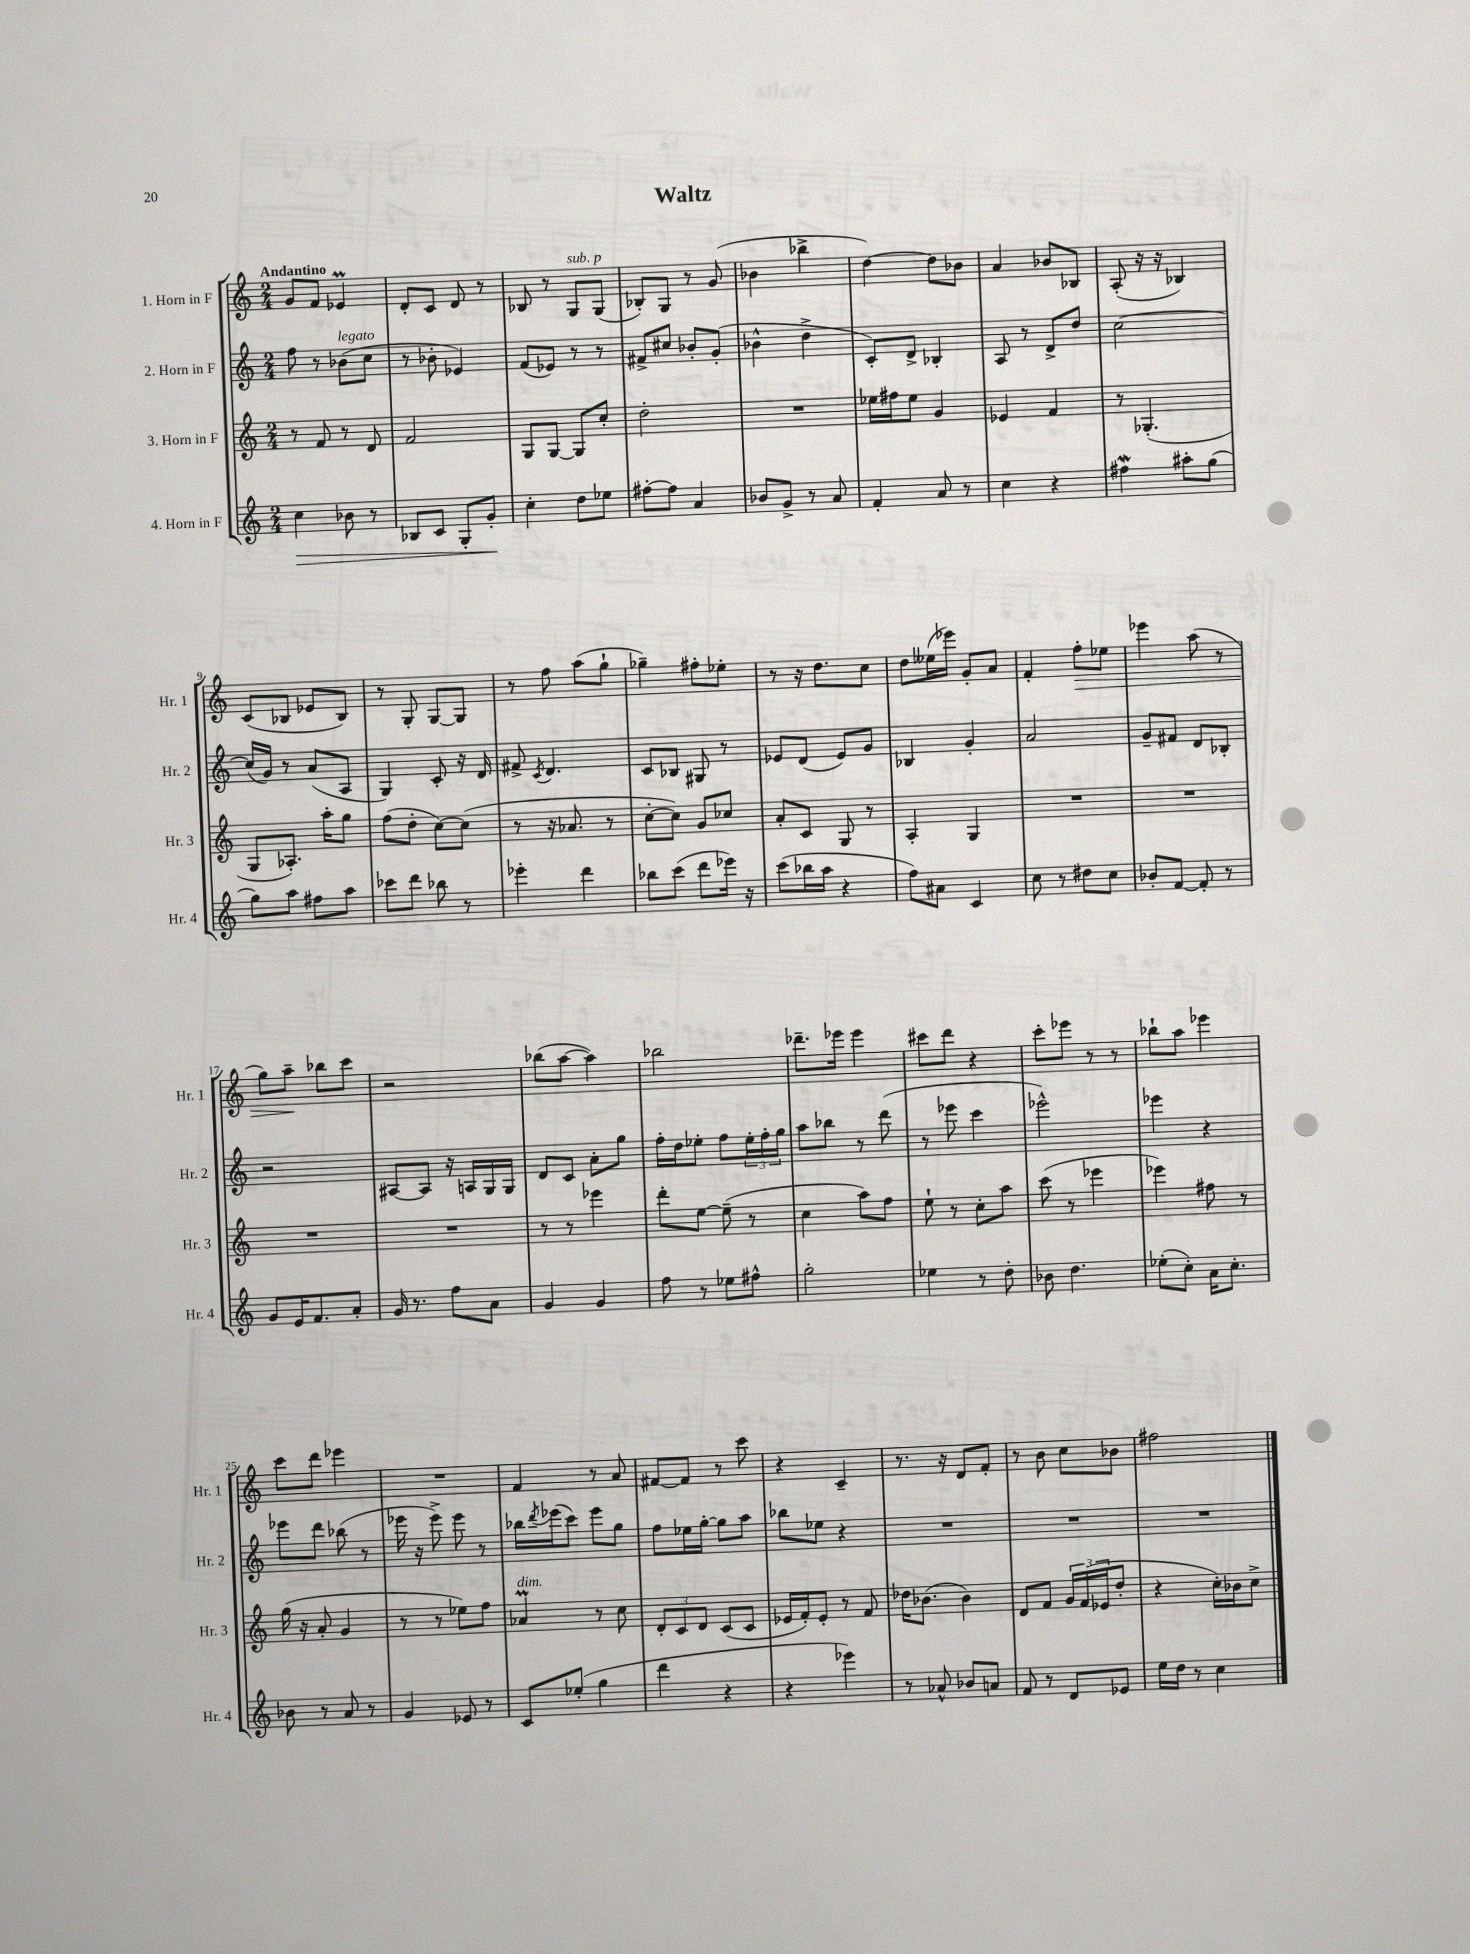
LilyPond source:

\header { title = "Waltz" }
<<
\new StaffGroup <<
\new Staff = "s0" \with { instrumentName = "1. Horn in F" shortInstrumentName = "Hr. 1" } {
    \clef treble \key c \major \numericTimeSignature \time 2/4 \tempo "Andantino"
    g'8 f'8 ees'4\prall |
    d'8-. c'8 d'8 r8 |
    bes8 r8 g8^\markup { \italic "sub. p" } g8( |
    bes8-.) g8 r8 g'8( |
    bes'4 bes''4-> |
    d''4~) d''8 bes'8 |
    a'4 bes'8 bes8 |
    a8-.( r16 r16 bes4) |
    c'8( bes8 ees'8 bes8) |
    r8 g8-. g8~ g8 |
    r8 f''8 a''8( g''8-! |
    ges''4--) fis''8-. ees''8-. |
    r8 r16 d''8. c''8 |
    d''8 eeses''16( ees'''16) g'8-. a'8 |
    f'4-. f''8-.\> ees''8 |
    ees'''4 a''8( r8 |
    g''8) a''8--\! bes''8 c'''8 |
    r2 |
    bes''8( a''8~ a''4) |
    bes''2 |
    des'''8.-- ees'''16 ees'''4 |
    cis'''8 d'''8 r4 |
    c'''8-. ees'''8 r8 r8 |
    bes''8-! a''8 ees'''4 |
    c'''8 d'''8 ees'''4 |
    R2 |
    f'4 r8 a'8 |
    fis'8~ fis'8 r8 c'''8 |
    r4 c'4-- |
    r8. r16 d'8 f'8-. |
    r8 b'8 c''8 bes'8 |
    fis''2 \bar "|." |
}
\new Staff = "s1" \with { instrumentName = "2. Horn in F" shortInstrumentName = "Hr. 2" } {
    \clef treble \key c \major \numericTimeSignature \time 2/4
    f''8 r8 bes'8^\markup { \italic "legato" }( c''8 |
    r8 bes'8-. ees'4) |
    f'8( ees'8) r8 r8 |
    fis'8-> cis''8 bes'8-. g'8-.( |
    bes'4-^ d''4-> |
    c'8-.) d'8-> bes4-. |
    a8 r8 d'8-> d''8 |
    c''2~ |
    c''16( g'16) r8 a'8( a8 |
    g4) c'8-. r16 d'16 |
    fis'8-> \acciaccatura { c'8 } d'4. |
    c'8 bes8 gis8 r8 |
    ees'8 d'8( ees'8) g'8 |
    bes4 g'4-. |
    a'2 |
    g'8-- fis'8 d'8 bes8-. |
    r2 |
    ais8~ ais8 r16 a16 g16 g16 |
    d'8 c'8 a'8-. g''8 |
    f''16-. d''16 ees''8-. f''8 \tuplet 3/2 { ees''16-. f''16-. g''16 } |
    a''8 bes''8 r8 d'''8( |
    r8 ees'''8 c'''4 |
    ees'''2-^) |
    ees'''4 r4 |
    ees'''8 d'''8 bes''8( r8 |
    ees'''16 r16 ees'''8->) ees'''8 r8 |
    bes''16 \acciaccatura { d'''8 } ees'''16( c'''8) ees'''8 g''8 |
    f''8 ees''16 g''16~-. g''8 a''8 |
    bes''8 ees''8 r4 |
    R2 |
    R2 |
    R2 \bar "|." |
}
\new Staff = "s2" \with { instrumentName = "3. Horn in F" shortInstrumentName = "Hr. 3" } {
    \clef treble \key c \major \numericTimeSignature \time 2/4
    r8 f'8 r8 d'8 |
    f'2 |
    g8 g8~ g8 c''8-. |
    d''2-. |
    R2 |
    ees''16 fis''16 ees''8 g'4 |
    ees'4 f'4 |
    r8 ges4.-.( |
    g8 aes8.-.) a''16-. g''8 |
    f''8( d''8-. c''8~) c''8( |
    r8 r16 aes'8. r8 |
    c''8~-. c''8) g'8 ces''8 |
    a'8-. c'8 g8 r8 |
    a4-. g4 |
    R2 |
    R2 |
    R2 |
    R2 |
    r8 r8 ees'''4 |
    d'''8-. e''8~ e''8--( r8 |
    c''4 a''8) f''8 |
    e''8-! r8 c''8-. a''8 |
    c'''8( r8 ees'''4 |
    ees'''4) fis''8 r8 |
    g''16( r16 a'8-. g'4 |
    r8 r8 ees''8) f''8 |
    aes'4\prall^\markup { \italic "dim." } r8 c''8 |
    \tuplet 3/2 { d'8-. c'8 d'8 } c'8( c'8 |
    ees'16 f'16-.) ees'8-. r8 f'8 |
    des''16 bes'8.( bes'4) |
    d'8 f'8 \tuplet 3/2 { g'16 f'16( ees'16 } d''8-. |
    r4 c''16-.) bes'16 c''8-> \bar "|." |
}
\new Staff = "s3" \with { instrumentName = "4. Horn in F" shortInstrumentName = "Hr. 4" } {
    \clef treble \key c \major \numericTimeSignature \time 2/4
    c''4\> bes'8 r8 |
    bes8 c'8 g8-. g'8-.\! |
    c''4-. d''8 ees''8 |
    fis''8~-. fis''8 a'4 |
    bes'8 g'8-> r8 a'8 |
    f'4-. a'8 r8 |
    c''4 r4 |
    fis''4\mordent ais''8-. g''8( |
    g''8) a''8 fis''8 a''8 |
    ces'''8 d'''8 bes''8 r8 |
    ees'''4-. d'''4 |
    bes''8 c'''8( d'''8 ees'''16) r16 |
    c'''8( bes''16 a''16 r4 |
    f''8) ais'8 c'4 |
    c''8 r8 dis''8 c''8 |
    bes'8-. f'8~ f'8-. r8 |
    g'8 e'16 f'8. a'8-. |
    g'16 r8. f''8 a'8 |
    g'4 g'4 |
    f''8 r8 ees''8 fis''8-^ |
    g''2-. |
    ees''4 r8 d''8-. |
    bes'8 d''4. |
    ees''8-.( c''8-.) a'16 c''8.-. |
    bes'8 r8 a'8 r8 |
    g'4 ees'8 r8 |
    c'8 ees''8-.( g''4 |
    d'''4 r4 |
    r4 ees'''4) |
    r8 aes'8-^ bes'8 a'8 |
    f'8 r8 d'8 ees'8 |
    e''16 d''16 r8 c''4 \bar "|." |
}
>>
>>
